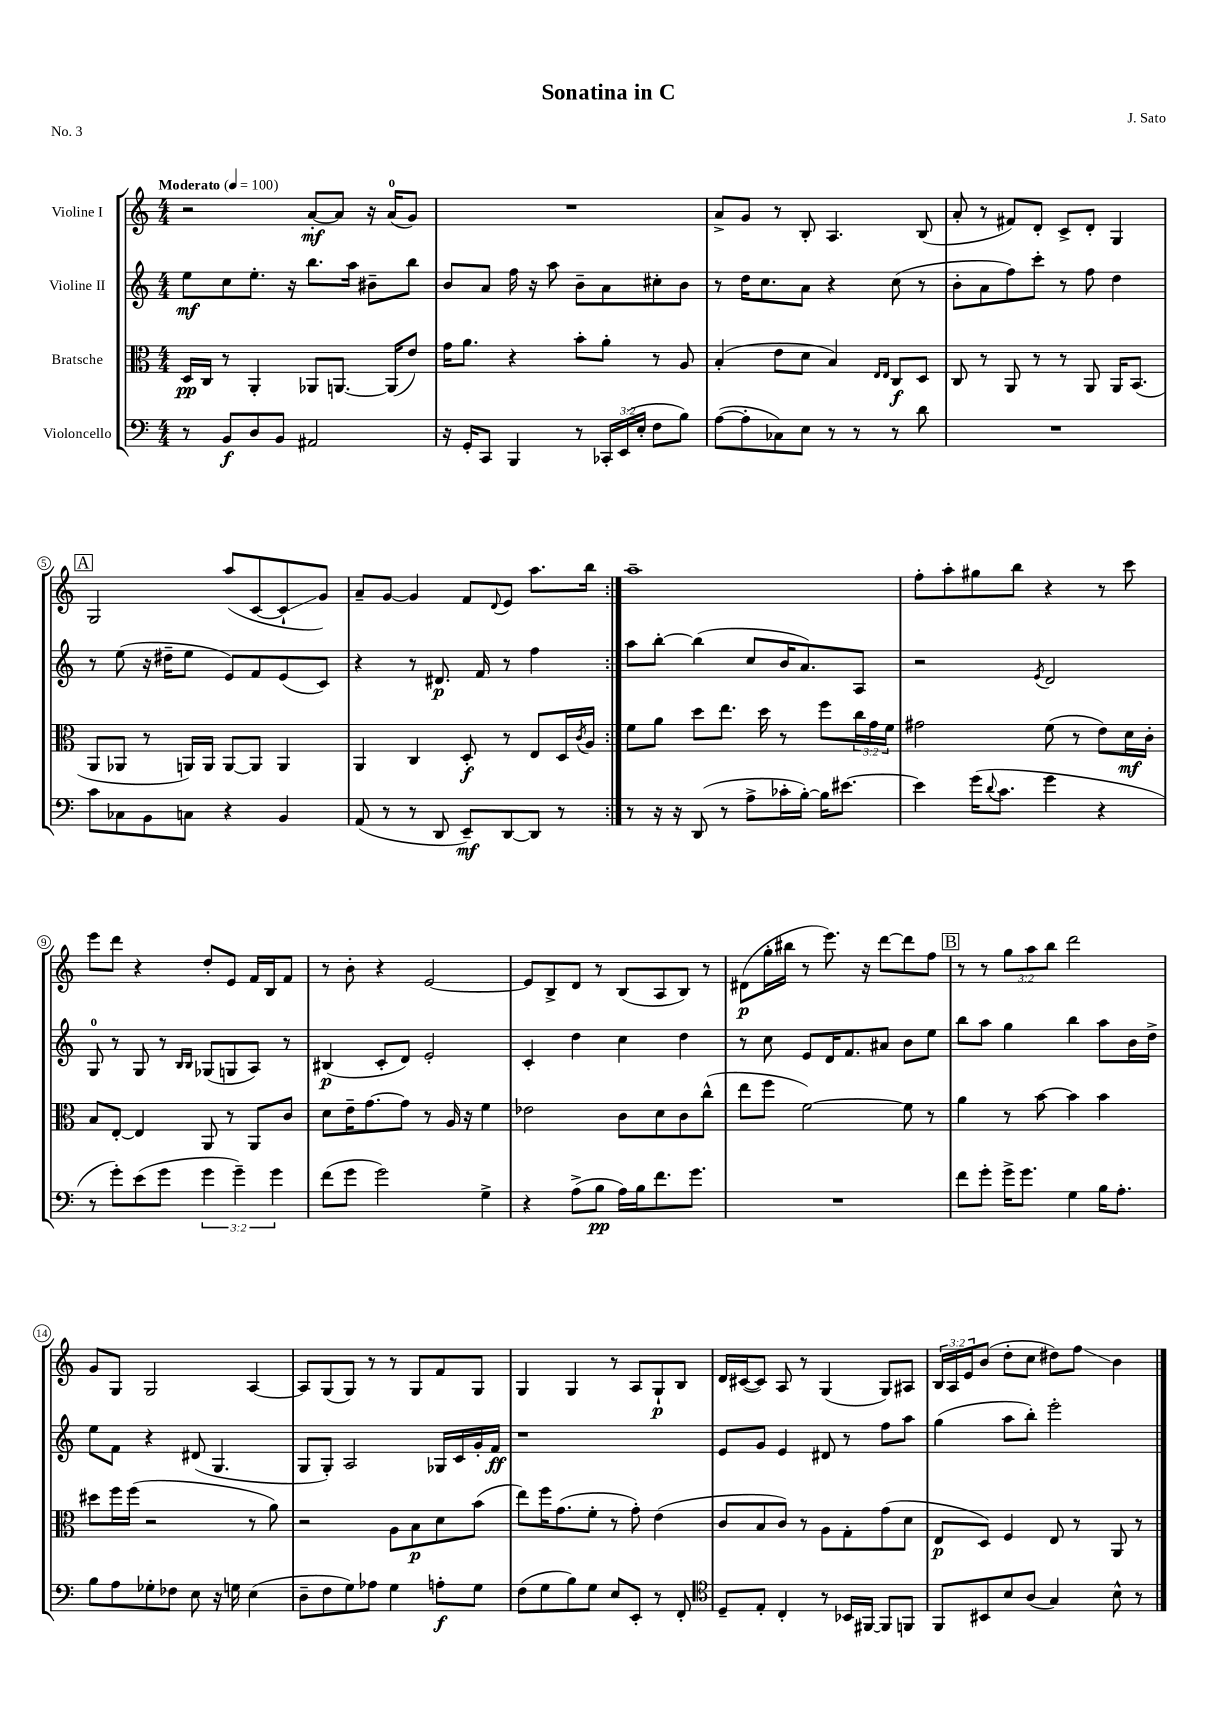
\header { title = "Sonatina in C" composer = "J. Sato" piece = "No. 3" }
<<
\new StaffGroup <<
\new Staff = "s0" \with { instrumentName = "Violine I" } {
    \clef treble \key c \major \numericTimeSignature \time 4/4 \override Staff.TupletNumber.text = #tuplet-number::calc-fraction-text \tempo "Moderato" 4 = 100
    \repeat volta 2 { r2 a'8~-.\mf a'8 r16 a'16-0( g'8) |
    R1 |
    a'8-> g'8 r8 b8-. a4. b8( |
    a'8-. r8 fis'8) d'8-. c'8-> d'8-. g4 |
    \mark \markup { \box "A" } g2 a''8( c'8~ c'8-!\glissando g'8) |
    a'8-- g'8~ g'4 f'8 \appoggiatura { d'8 } e'8 a''8. b''16 | }
    a''1-- |
    f''8-. a''8-. gis''8 b''8 r4 r8 c'''8 |
    e'''8 d'''8 r4 d''8-. e'8 f'16 b16 f'8 |
    r8 b'8-. r4 e'2~ |
    e'8 b8-> d'8 r8 b8( a8 b8) r8 |
    dis'8\p( g''16-. bis''16 r8 e'''8.) r16 d'''8~ d'''8 f''8 |
    \mark \markup { \box "B" } r8 r8 \tuplet 3/2 { g''8 a''8 b''8 } d'''2 |
    g'8 g8 g2 a4~ |
    a8 g8( g8) r8 r8 g8 f'8 g8 |
    g4 g4 r8 a8 g8-!\p b8 |
    d'16 cis'16~( cis'8) a8 r8 g4( g8) ais8 |
    \tuplet 3/2 { b16 a16 e'16 } b'8( d''8-. c''8 dis''8) f''8\glissando b'4 \bar "|." |
}
\new Staff = "s1" \with { instrumentName = "Violine II" } {
    \clef treble \key c \major \numericTimeSignature \time 4/4
    \repeat volta 2 { e''8\mf c''8 e''8.-. r16 b''8. a''16 bis'8-- b''8 |
    b'8 a'8 f''16 r16 a''8 b'8-- a'8 cis''8-. b'8 |
    r8 d''16 c''8. a'8 r4 c''8( r8 |
    b'8-. a'8 f''8) c'''8-. r8 f''8 d''4 |
    \mark \markup { \box "A" } r8 e''8( r16 dis''16-- e''8 e'8) f'8 e'8( c'8) |
    r4 r8 dis'8.\p f'16 r8 f''4 | }
    a''8 b''8~-. b''4( c''8 b'16 a'8.) a8 |
    r2 \acciaccatura { e'8 } d'2 |
    g8-0 r8 g8 r8 \grace { b16 b16 } ges8( g8 a8) r8 |
    bis4\p( c'8-. d'8) e'2-. |
    c'4-. d''4 c''4 d''4 |
    r8 c''8 e'8 d'16 f'8. ais'8 b'8 e''8 |
    \mark \markup { \box "B" } b''8 a''8 g''4 b''4 a''8 b'16 d''16-> |
    e''8 f'8 r4 dis'8( g4. |
    g8 g8-.) a2 ges16 c'16 g'16-. f'16\ff |
    r1 |
    e'8 g'8 e'4 dis'8 r8 f''8 a''8 |
    g''4( a''8 b''8-.) e'''2-. \bar "|." |
}
\new Staff = "s2" \with { instrumentName = "Bratsche" } {
    \clef alto \key c \major \numericTimeSignature \time 4/4 \override Staff.TupletNumber.text = #tuplet-number::calc-fraction-text
    \repeat volta 2 { d16\pp c16 r8 a,4-. aes,8 a,8.~ a,16( e'8) |
    g'16 a'8. r4 b'8-. a'8-. r8 a8 |
    b4-.( e'8 d'8 b4) \grace { e16 e16 } c8\f d8 |
    c8 r8 a,8 r8 r8 a,8 a,16 b,8.( |
    \mark \markup { \box "A" } a,8 aes,8 r8 a,16) a,16 a,8~ a,8 a,4 |
    a,4 c4 d8-.\f r8 e8 d16 \acciaccatura { c'8 } a16 | }
    f'8 a'8 d''8 e''8. d''16 r8 f''8 \tuplet 3/2 { c''16 g'16 f'16 } |
    gis'2 f'8( r8 e'8) d'16\mf c'16-. |
    b8 e8~-. e4 a,8 r8 a,8 c'8 |
    d'8 e'16-- g'8.~ g'8 r8 a16 r16 f'4 |
    ees'2 c'8 d'8 c'8 c''8-^( |
    e''8 f''8 f'2~) f'8 r8 |
    \mark \markup { \box "B" } a'4 r8 b'8~ b'4 b'4 |
    dis''8 f''16 f''16( r2 r8 a'8) |
    r2 a8 b8\p d'8 b'8( |
    e''8) f''16 g'8.( f'8-. r8 g'8-.) e'4( |
    c'8 b8 c'8) r8 a8 g8-. g'8( d'8 |
    e8\p d8) f4 e8 r8 a,8 r8 \bar "|." |
}
\new Staff = "s3" \with { instrumentName = "Violoncello" } {
    \clef bass \key c \major \numericTimeSignature \time 4/4 \override Staff.TupletNumber.text = #tuplet-number::calc-fraction-text
    \repeat volta 2 { r8 b,8\f d8 b,8 ais,2 |
    r16 g,16-. c,8 b,,4 r8 \tuplet 3/2 { ces,16-. e,16( e16-. } f8 b8) |
    a8~( a8-. ces8) e8 r8 r8 r8 d'8 |
    R1 |
    \mark \markup { \box "A" } c'8 ces8 b,8 c8 r4 b,4 |
    a,8( r8 r8 d,8 e,8--\mf) d,8~ d,8 r8 | }
    r8 r16 r16 d,8( r8 a8-> ces'16-. b16~-.) b16 eis'8.~ |
    eis'4 g'16( \appoggiatura { d'8 } c'8. g'4 r4 |
    r8 g'8-.) e'8( g'8 \tuplet 3/2 { g'4 g'4--) g'4 } |
    f'8( g'8 g'2) g4-> |
    r4 a8->( b8\pp a16) b16 f'8. g'8. |
    R1 |
    \mark \markup { \box "B" } f'8 g'8-. g'16-> g'8. g4 b16 a8.-. |
    b8 a8 ges8-. fes8 e8 r16 g16 e4( |
    d8-- f8 g8) aes8 g4 a8-.\f g8 |
    f8( g8 b8) g8 e8 e,8-. r8 f,8-. |
    \clef tenor d8-- e8-. c4-. r8 bes,16 fis,16~ fis,8 f,8 |
    f,8 bis,8 b8 a8( g4) b8-^ r8 \bar "|." |
}
>>
>>
\layout { \context { \Score \override BarNumber.stencil = #(make-stencil-circler 0.1 0.3 ly:text-interface::print) } }
